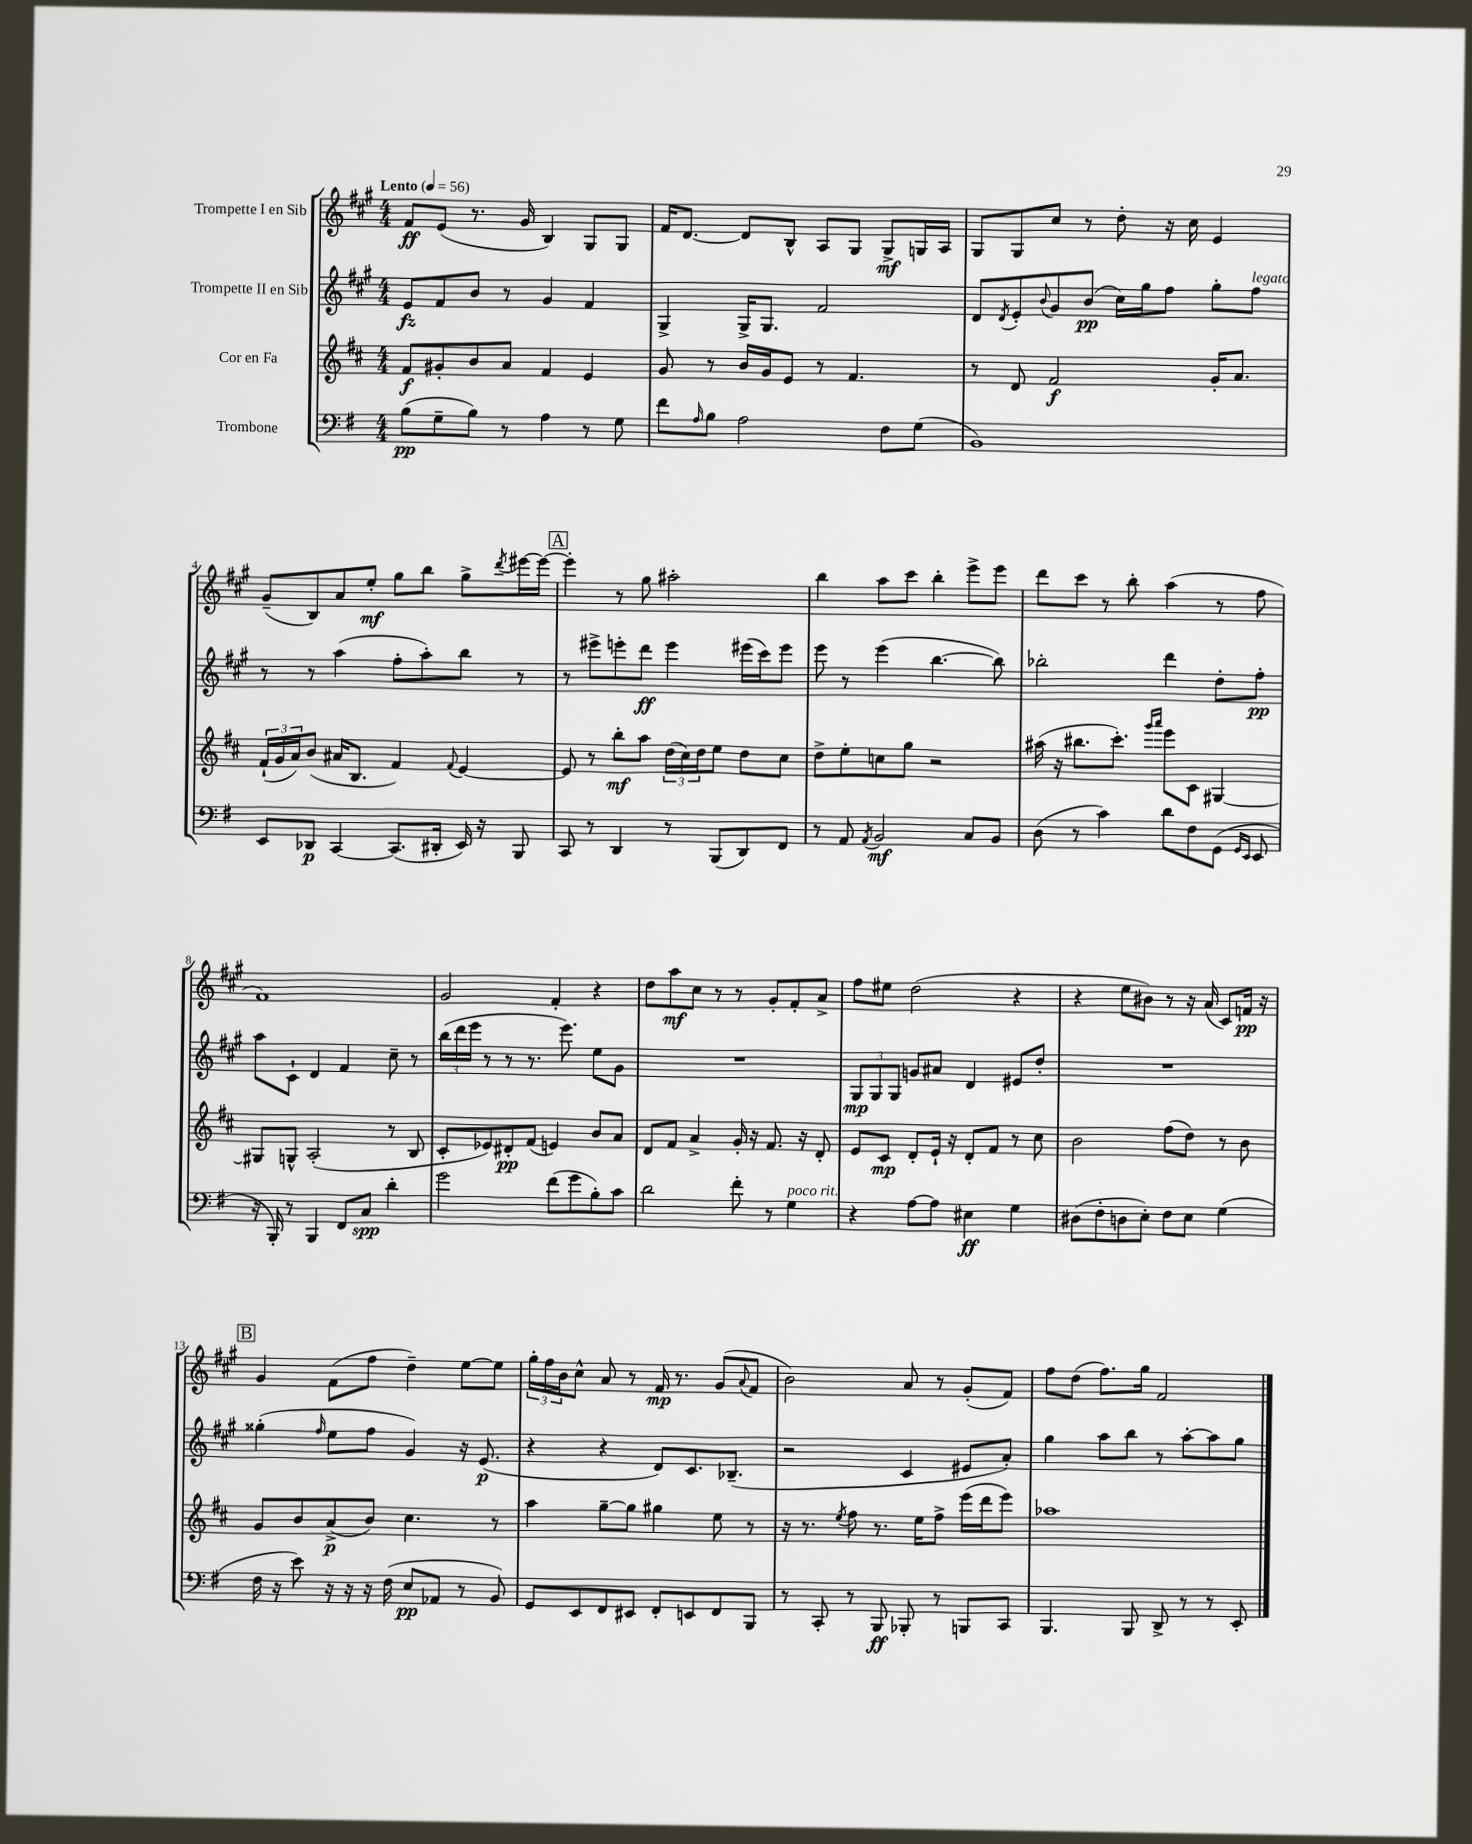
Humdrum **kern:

**kern	**dynam	**kern	**dynam	**kern	**dynam	**kern	**dynam
*part4	*part4	*part3	*part3	*part2	*part2	*part1	*part1
*staff4	*staff4	*staff3	*staff3	*staff2	*staff2	*staff1	*staff1
*I"Trombone	*	*I"Cor en Fa	*	*I"Trompette II en Sib	*	*I"Trompette I en Sib	*
*clefF4	*	*clefG2	*	*clefG2	*	*clefG2	*
*k[f#]	*	*k[f#c#]	*	*k[f#c#g#]	*	*k[f#c#g#]	*
*M4/4	*	*M4/4	*	*M4/4	*	*M4/4	*
*MM56	*	*MM56	*	*MM56	*	*MM56	*
=1	=1	=1	=1	=1	=1	=1	=1
!	!	!	!	!	!	!LO:TX:a:B:t=Lento	!
(8B\L	pp	8f#/L	f	8e/L	fz	8f#/L	ff
8G~\	.	8g#X'/	.	8f#/	.	(8e/J	.
8B\J)	.	8b/	.	8b/J	.	8.r	.
8r	.	8a/J	.	8r	.	.	.
.	.	.	.	.	.	16g#/	.
4A\	.	4f#/	.	4g#/	.	4B/)	.
8r	.	4e/	.	4f#/	.	8G#/L	.
8G\	.	.	.	.	.	8G#/J	.
=2	=2	=2	=2	=2	=2	=2	=2
8f#\L	.	8g/	.	4G#^/	.	16f#/KL	.
.	.	.	.	.	.	[8.d/J	.
16qqA/	.	.	.	.	.	.	.
8B\J	.	8r	.	.	.	.	.
2A\	.	16b/LL	.	16G#^/KL	.	8d/L]	.
.	.	16g/J	.	8.G#/J	.	.	.
.	.	8e/J	.	.	.	8B^^/J	.
.	.	8r	.	2f#/	.	8A/L	.
.	.	4.f#/	.	.	.	8G#/J	.
8F#\L	.	.	.	.	.	8G#^/L	mf
(8G\J	.	.	.	.	.	16Gn/L	.
.	.	.	.	.	.	16A/JJ	.
=3	=3	=3	=3	=3	=3	=3	=3
1BB)	.	8r	.	8d/L	.	8G#/L	.
.	.	.	.	8qd/	.	.	.
.	.	8d/	.	8e'/	.	8G#/	.
.	.	.	.	8qqb/	.	.	.
.	.	2f#/	f	8g#/	.	8cc#/J	.
.	.	.	.	(8b/J	pp	8r	.
.	.	.	.	16cc#\LL)	.	8dd'\	.
.	.	.	.	16gg#\J	.	.	.
.	.	.	.	8ff#\J	.	16r	.
.	.	.	.	.	.	16cc#\	.
.	.	16g'/KL	.	8gg#'\L	.	4e/	.
.	.	8.a/J	.	.	.	.	.
!	!	!	!	!LO:TX:a:i:t=legato	!	!	!
.	.	.	.	8ff#\J	.	.	.
!!LO:LB:g=z
=4	=4	=4	=4	=4	=4	=4	=4
8EE/L	.	(24f#`/LL	.	8r	.	(8g#~/L	.
.	.	24g/	.	.	.	.	.
.	.	24a/J)	.	.	.	.	.
8DD-X/J	p	(8b/J	.	8r	.	8B/)	.
[4CC/	.	16a#X/KL	.	(4aa\	.	8a/	.
.	.	8.B/J	.	.	.	.	.
.	.	.	.	.	.	8ee'/J	mf
(8.CC/L]	.	4f#/)	.	8ff#'\L	.	8gg#\L	.
.	.	.	.	8aa'\)	.	8bb\J	.
16DD#X'/Jk	.	.	.	.	.	.	.
.	.	8qqf#/	.	.	.	.	.
16EE/)	.	[4e/	.	8bb\J	.	8gg#^\L	.
16r	.	.	.	.	.	.	.
.	.	.	.	.	.	8qddd/	.
8BBB/	.	.	.	8r	.	[16eee#X\L	.
.	.	.	.	.	.	16eee#\JJ_	.
!!LO:REH:place=s1:t=A
=5	=5	=5	=5	=5	=5	=5	=5
8CC/	.	8e/]	.	8r	.	4eee#'\]	.
8r	.	8r	.	8eee#X^\L	.	.	.
4DD/	.	8bb'\L	mf	8eeen'\	.	8r	.
.	.	8aa\J	.	8ddd\J	ff	8gg#\	.
8r	.	(24dd\LL	.	4eee\	.	2aa#X'\	.
.	.	24cc#\)	.	.	.	.	.
.	.	24dd\J	.	.	.	.	.
(8BBB/L	.	8ee\J	.	.	.	.	.
8DD/)	.	8dd\L	.	(16eee#X\LL	.	.	.
.	.	.	.	16ccc#\J)	.	.	.
8FF#/J	.	8cc#\J	.	8eee#\J	.	.	.
=6	=6	=6	=6	=6	=6	=6	=6
8r	.	8dd^\L	.	8eee\	.	4bb\	.
8AA/	.	8ee'\	.	8r	.	.	.
8qAA/	.	.	.	.	.	.	.
2BB/	mf	8ccn\	.	(4eee\	.	8aa\L	.
.	.	8gg\J	.	.	.	8ccc#\J	.
.	.	2r	.	[4.bb\	.	4bb'\	.
8C/L	.	.	.	.	.	8eee^\L	.
8BB/J	.	.	.	8bb\])	.	8eee\J	.
=7	=7	=7	=7	=7	=7	=7	=7
(8D\	.	(16aa#X\	.	2bb-X'\	.	8ddd\L	.
.	.	16r	.	.	.	.	.
8r	.	8.bb#X\L	.	.	.	8ccc#\J	.
4c\)	.	.	.	.	.	8r	.
.	.	8.ccc#'\J)	.	.	.	.	.
.	.	.	.	.	.	8bb'\	.
.	.	16qqggg/LL	.	.	.	.	.
.	.	16qqaaa/JJ	.	.	.	.	.
8d\L	.	8eee\L	.	4ddd\	.	(4aa\	.
8F#\	.	8c#\J	.	.	.	.	.
(8GG\J	.	[4G#X/	.	8dd'\L	.	8r	.
16qqGG/LL	.	.	.	.	.	.	.
16qqEE/JJ	.	.	.	.	.	.	.
8EE/	.	.	.	8ff#'\J	pp	8ff#\	.
!!LO:LB:g=z
=8	=8	=8	=8	=8	=8	=8	=8
16r	.	8G#X/L]	.	8aa\L	.	1f#)	.
16BBB'/)	.	.	.	.	.	.	.
8r	.	8Gn^^/J	.	8c#`\J	.	.	.
4BBB/	.	(2A'/	.	4d/	.	.	.
8FF#/L	.	.	.	4f#/	.	.	.
8C/J	spp	.	.	.	.	.	.
4d'\	.	8r	.	8cc#~\	.	.	.
.	.	8B/	.	8r	.	.	.
=9	=9	=9	=9	=9	=9	=9	=9
2g\	.	8c#'/L	.	(24bb\LL	.	2g#/	.
.	.	.	.	24ddd\	.	.	.
.	.	.	.	24eee\JJ	.	.	.
.	.	8e-X/)	.	8r	.	.	.
.	.	8d#X'/	pp	8r	.	.	.
.	.	(8f#/J	.	8.r	.	.	.
(8f#\L	.	4en/)	.	.	.	4f#'/	.
.	.	.	.	8.eee\)	.	.	.
8g\	.	.	.	.	.	.	.
8B'\)	.	8b/L	.	8ee\L	.	4r	.
8c\J	.	8a/J	.	8g#\J	.	.	.
=10	=10	=10	=10	=10	=10	=10	=10
2d\	.	8d/L	.	1r	.	8dd\L	.
.	.	8f#/J	.	.	.	8aa\	mf
.	.	4a^/	.	.	.	8cc#\J	.
.	.	.	.	.	.	8r	.
8f#'\	.	16g'/	.	.	.	8r	.
.	.	16r	.	.	.	.	.
8r	.	8.f#/	.	.	.	8g#'/L	.
!LO:TX:a:i:t=poco rit.	!	!	!	!	!	!	!
4G\	.	.	.	.	.	8f#'/	.
.	.	16r	.	.	.	.	.
.	.	8d'/	.	.	.	8a^/J	.
=11	=11	=11	=11	=11	=11	=11	=11
4r	.	8e/L	.	12G#/L	mp	8ff#\L	.
.	.	.	.	12G#/	.	.	.
.	.	8c#/J	mp	.	.	8ee#X\J	.
.	.	.	.	12G#/J	.	.	.
[8A\L	.	8d'/L	.	8gn/L	.	(2dd\	.
8A\J]	.	16e`/Jk	.	8a#X/J	.	.	.
.	.	16r	.	.	.	.	.
4E#X\	ff	8d'/L	.	4d/	.	.	.
.	.	8f#/J	.	.	.	.	.
4G\	.	8r	.	8e#X/L	.	4r	.
.	.	8cc#\	.	8dd'/J	.	.	.
=12	=12	=12	=12	=12	=12	=12	=12
(8D#X\L	.	2b\	.	1r	.	4r	.
8F#'\	.	.	.	.	.	.	.
8Dn\	.	.	.	.	.	8ee\L	.
8E'\J)	.	.	.	.	.	8b#X\J)	.
8F#\L	.	(8ff#\L	.	.	.	8r	.
8E\J	.	8dd\J)	.	.	.	16r	.
.	.	.	.	.	.	(16a/	.
(4G\	.	8r	.	.	.	8c#/L)	.
.	.	8b\	.	.	.	16fn/Jk	pp
.	.	.	.	.	.	16r	.
!!LO:LB:g=z
!!LO:REH:place=s1:t=B
=13	=13	=13	=13	=13	=13	=13	=13
16F#\	.	8g/L	.	(4gg##X'\	.	4g#/	.
16r	.	.	.	.	.	.	.
8e\)	.	8b/	.	.	.	.	.
.	.	.	.	16qqff#/	.	.	.
16r	.	(8a^/	p	8ee\L	.	(8f#\L	.
16r	.	.	.	.	.	.	.
16r	.	8b/J)	.	8ff#\J	.	8ff#\J	.
(16F#\	.	.	.	.	.	.	.
8E/L	pp	4.cc#\	.	4g#/)	.	4dd~\)	.
8AA-X/J	.	.	.	.	.	.	.
8r	.	.	.	16r	.	[8ee\L	.
.	.	.	.	(8.e/	p	.	.
8BB/)	.	8r	.	.	.	8ee\J]	.
=14	=14	=14	=14	=14	=14	=14	=14
8GG/L	.	4aa\	.	4r	.	24gg#'\LL	.
.	.	.	.	.	.	24ff#\	.
.	.	.	.	.	.	24b\J	.
8EE/	.	.	.	.	.	8cc#^^\J	.
8FF#/	.	[8gg~\L	.	4r	.	8a/	.
8EE#X/J	.	8gg\J]	.	.	.	8r	.
8FF#'/L	.	4gg#X\	.	8d/L)	.	16f#/	mp
.	.	.	.	.	.	8.r	.
8EEn/	.	.	.	8.c#/	.	.	.
8FF#/	.	8ee\	.	.	.	(8g#/L	.
.	.	.	.	(8.B-X~/J	.	.	.
.	.	.	.	.	.	8qqa/	.
8BBB/J	.	8r	.	.	.	8f#/J	.
=15	=15	=15	=15	=15	=15	=15	=15
8r	.	16r	.	2r	.	2b\)	.
.	.	8.r	.	.	.	.	.
8CC'/	.	.	.	.	.	.	.
.	.	8qee/	.	.	.	.	.
8r	.	8ff#\	.	.	.	.	.
8BBB/	ff	8.r	.	.	.	.	.
8BBB-X'/	.	.	.	4c#/	.	8a/	.
.	.	16ee\KL	.	.	.	.	.
8r	.	8ff#^\J	.	.	.	8r	.
8BBBn/L	.	(16eee\LL	.	8e#X/L	.	(8g#'/L	.
.	.	16ddd\J	.	.	.	.	.
8CC/J	.	8eee\J)	.	8a'/J)	.	8f#/J)	.
=16	=16	=16	=16	=16	=16	=16	=16
4.BBB/	.	1aa-X	.	4gg#\	.	8ff#\L	.
.	.	.	.	.	.	(8dd\J	.
.	.	.	.	8aa\L	.	8.ff#\L)	.
8BBB/	.	.	.	8bb\J	.	.	.
.	.	.	.	.	.	16gg#\Jk	.
8DD^/	.	.	.	8r	.	2f#/	.
8r	.	.	.	[8aa'\L	.	.	.
8r	.	.	.	8aa\]	.	.	.
8EE'/	.	.	.	8gg#\J	.	.	.
==	==	==	==	==	==	==	==
*-	*-	*-	*-	*-	*-	*-	*-
